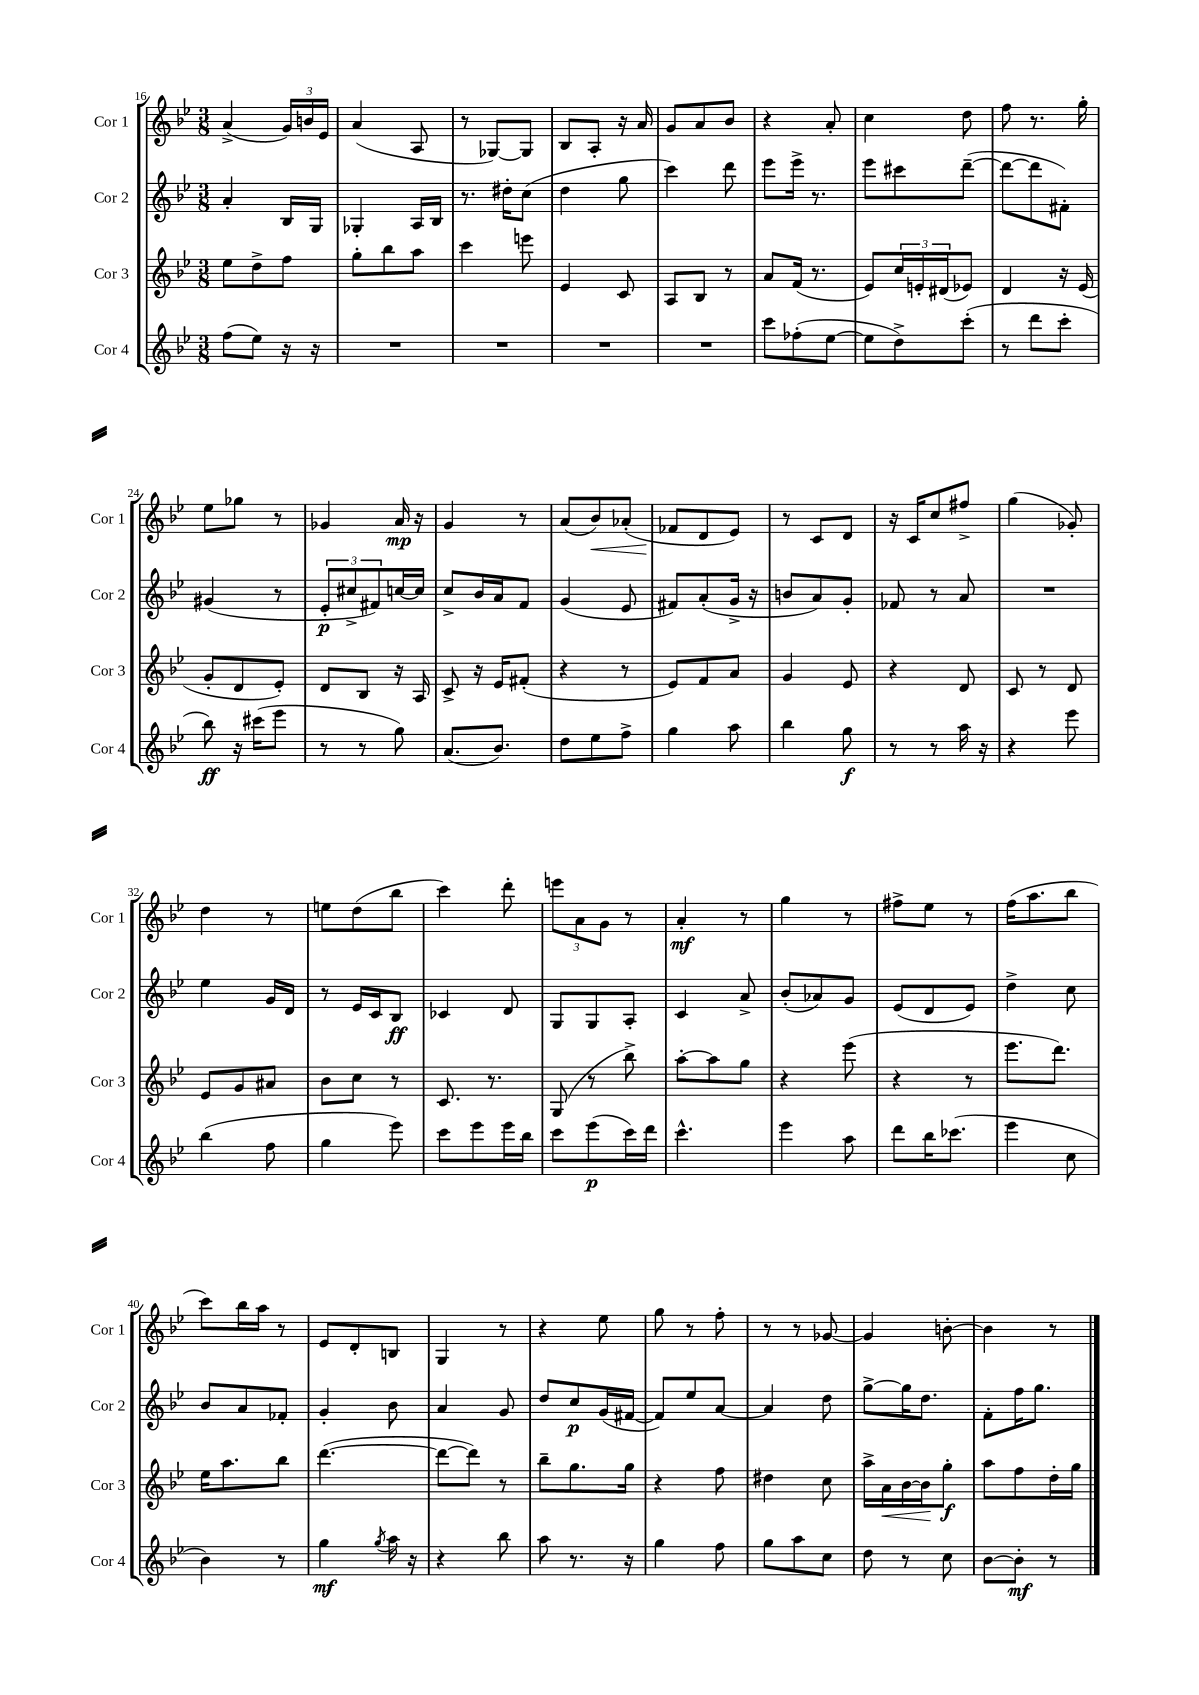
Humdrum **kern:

**kern	**kern	**kern	**kern
*staff4	*staff3	*staff2	*staff1
*clefG2	*clefG2	*clefG2	*clefG2
*k[b-e-]	*k[b-e-]	*k[b-e-]	*k[b-e-]
*M3/8	*M3/8	*M3/8	*M3/8
(8ff	8ee-	4a'	(4a^
8ee-)	8dd^	.	.
16r	8ff	16B-	24g)
.	.	.	24b
16r	.	16G	.
.	.	.	24e-
=	=	=	=
4.r	8gg'	4G-'	(4a
.	8bb-	.	.
.	8aa	16A	8A
.	.	16B-	.
=	=	=	=
4.r	4ccc	8.r	8r
.	.	.	[8G-)
.	.	16dd#'	.
.	8eee	(8cc	8G-]
=	=	=	=
4.r	4e-	4dd	8B-
.	.	.	8A'
.	8c	8gg	16r
.	.	.	16a
=	=	=	=
4.r	8A	4ccc)	8g
.	8B-	.	8a
.	8r	8ddd	8b-
=	=	=	=
8ccc	8a	8eee-	4r
(8ff-'	(16f	16eee-^	.
.	8.r	8.r	.
[8ee-	.	.	8a'
=	=	=	=
8ee-]	8e-)	8eee-	4cc
8dd^)	24cc	8ccc#	.
.	24e'	.	.
.	(24d#	.	.
(8ccc'	8e-)	([8ddd~	8dd
=	=	=	=
8r	4d	8ddd_	8ff
8ddd	.	8ddd]	8.r
8ccc'	16r	8f#')	.
.	(16e-	.	16gg'
=	=	=	=
8bb-)	8g'	(4g#	8ee-
16r	8d	.	8gg-
(16ccc#	.	.	.
8eee-	8e-')	8r	8r
=	=	=	=
8r	8d	12e-'	4g-
.	.	12cc#^	.
8r	8B-	.	.
.	.	12f#)	.
8gg)	16r	[16cc	16a
.	16A	16cc]	16r
=	=	=	=
(8.a	8c^	8cc^	4g
.	16r	16b-	.
8.b-)	16e-	16a	.
.	(8f#'	8f	8r
=	=	=	=
8dd	4r	(4g	(8a
8ee-	.	.	8b-)
8ff^	8r	8e-	(8a-'
=	=	=	=
4gg	8e-)	8f#)	8f-
.	8f	(8a'	8d
8aa	8a	16g^	8e-)
.	.	16r	.
=	=	=	=
4bb-	4g	8b	8r
.	.	8a)	8c
8gg	8e-	8g'	8d
=	=	=	=
8r	4r	8f-	16r
.	.	.	16c
8r	.	8r	8cc
16aa	8d	8a	8ff#^
16r	.	.	.
=	=	=	=
4r	8c	4.r	(4gg
.	8r	.	.
8eee-	8d	.	8g-')
=	=	=	=
(4bb-	8e-	4ee-	4dd
.	8g	.	.
8ff	8a#	16g	8r
.	.	16d	.
=	=	=	=
4gg	8b-	8r	8ee
.	8cc	16e-	(8dd
.	.	16c	.
8eee-)	8r	8B-	8bb-
=	=	=	=
8ccc	8.c	4c-	4ccc)
8eee-	.	.	.
.	8.r	.	.
16eee-	.	8d	8ddd'
16bb-	.	.	.
=	=	=	=
8ccc	(8G	8G	12eee
.	.	.	12a
(8eee-	8r	8G	.
.	.	.	12g
16ccc)	8bb-^)	8A'	8r
16ddd	.	.	.
=	=	=	=
4.ccc^^	[8aa'	4c	4a'
.	8aa]	.	.
.	8gg	8a^	8r
=	=	=	=
4eee-	4r	(8b-'	4gg
.	.	8a-)	.
8aa	(8eee-	8g	8r
=	=	=	=
8ddd	4r	(8e-	8ff#^
16bb-	.	8d	8ee-
(8.ccc-	.	.	.
.	8r	8e-)	8r
=	=	=	=
4eee-	8.eee-	4dd^	(16ff
.	.	.	8.aa
.	8.ddd)	.	.
8cc	.	8cc	8bb-
=	=	=	=
4b-)	16ee-	8b-	8ccc)
.	8.aa	.	.
.	.	8a	16bb-
.	.	.	16aa
8r	8bb-	8f-'	8r
=	=	=	=
4gg	([4.ddd	4g'	8e-
.	.	.	8d'
8qgg	.	.	.
16aa	.	8b-	8B
16r	.	.	.
=	=	=	=
4r	8ddd_	4a	4G
.	8ddd])	.	.
8bb-	8r	8g	8r
=	=	=	=
8aa	8bb-~	8dd	4r
8.r	8.gg	8cc	.
.	.	(16g	8ee-
16r	16gg	[16f#	.
=	=	=	=
4gg	4r	8f#])	8gg
.	.	8ee-	8r
8ff	8ff	[8a	8ff'
=	=	=	=
8gg	4dd#	4a]	8r
8aa	.	.	8r
8cc	8cc	8dd	[8g-
=	=	=	=
8dd	16aa^	[8gg^	4g-]
.	16a	.	.
8r	[16b-	16gg]	.
.	16b-]	8.dd	.
8cc	8gg'	.	[8b'
=	=	=	=
[8b-	8aa	8f'	4b]
8b-']	8ff	16ff	.
.	.	8.gg	.
8r	16dd'	.	8r
.	16gg	.	.
==	==	==	==
*-	*-	*-	*-
